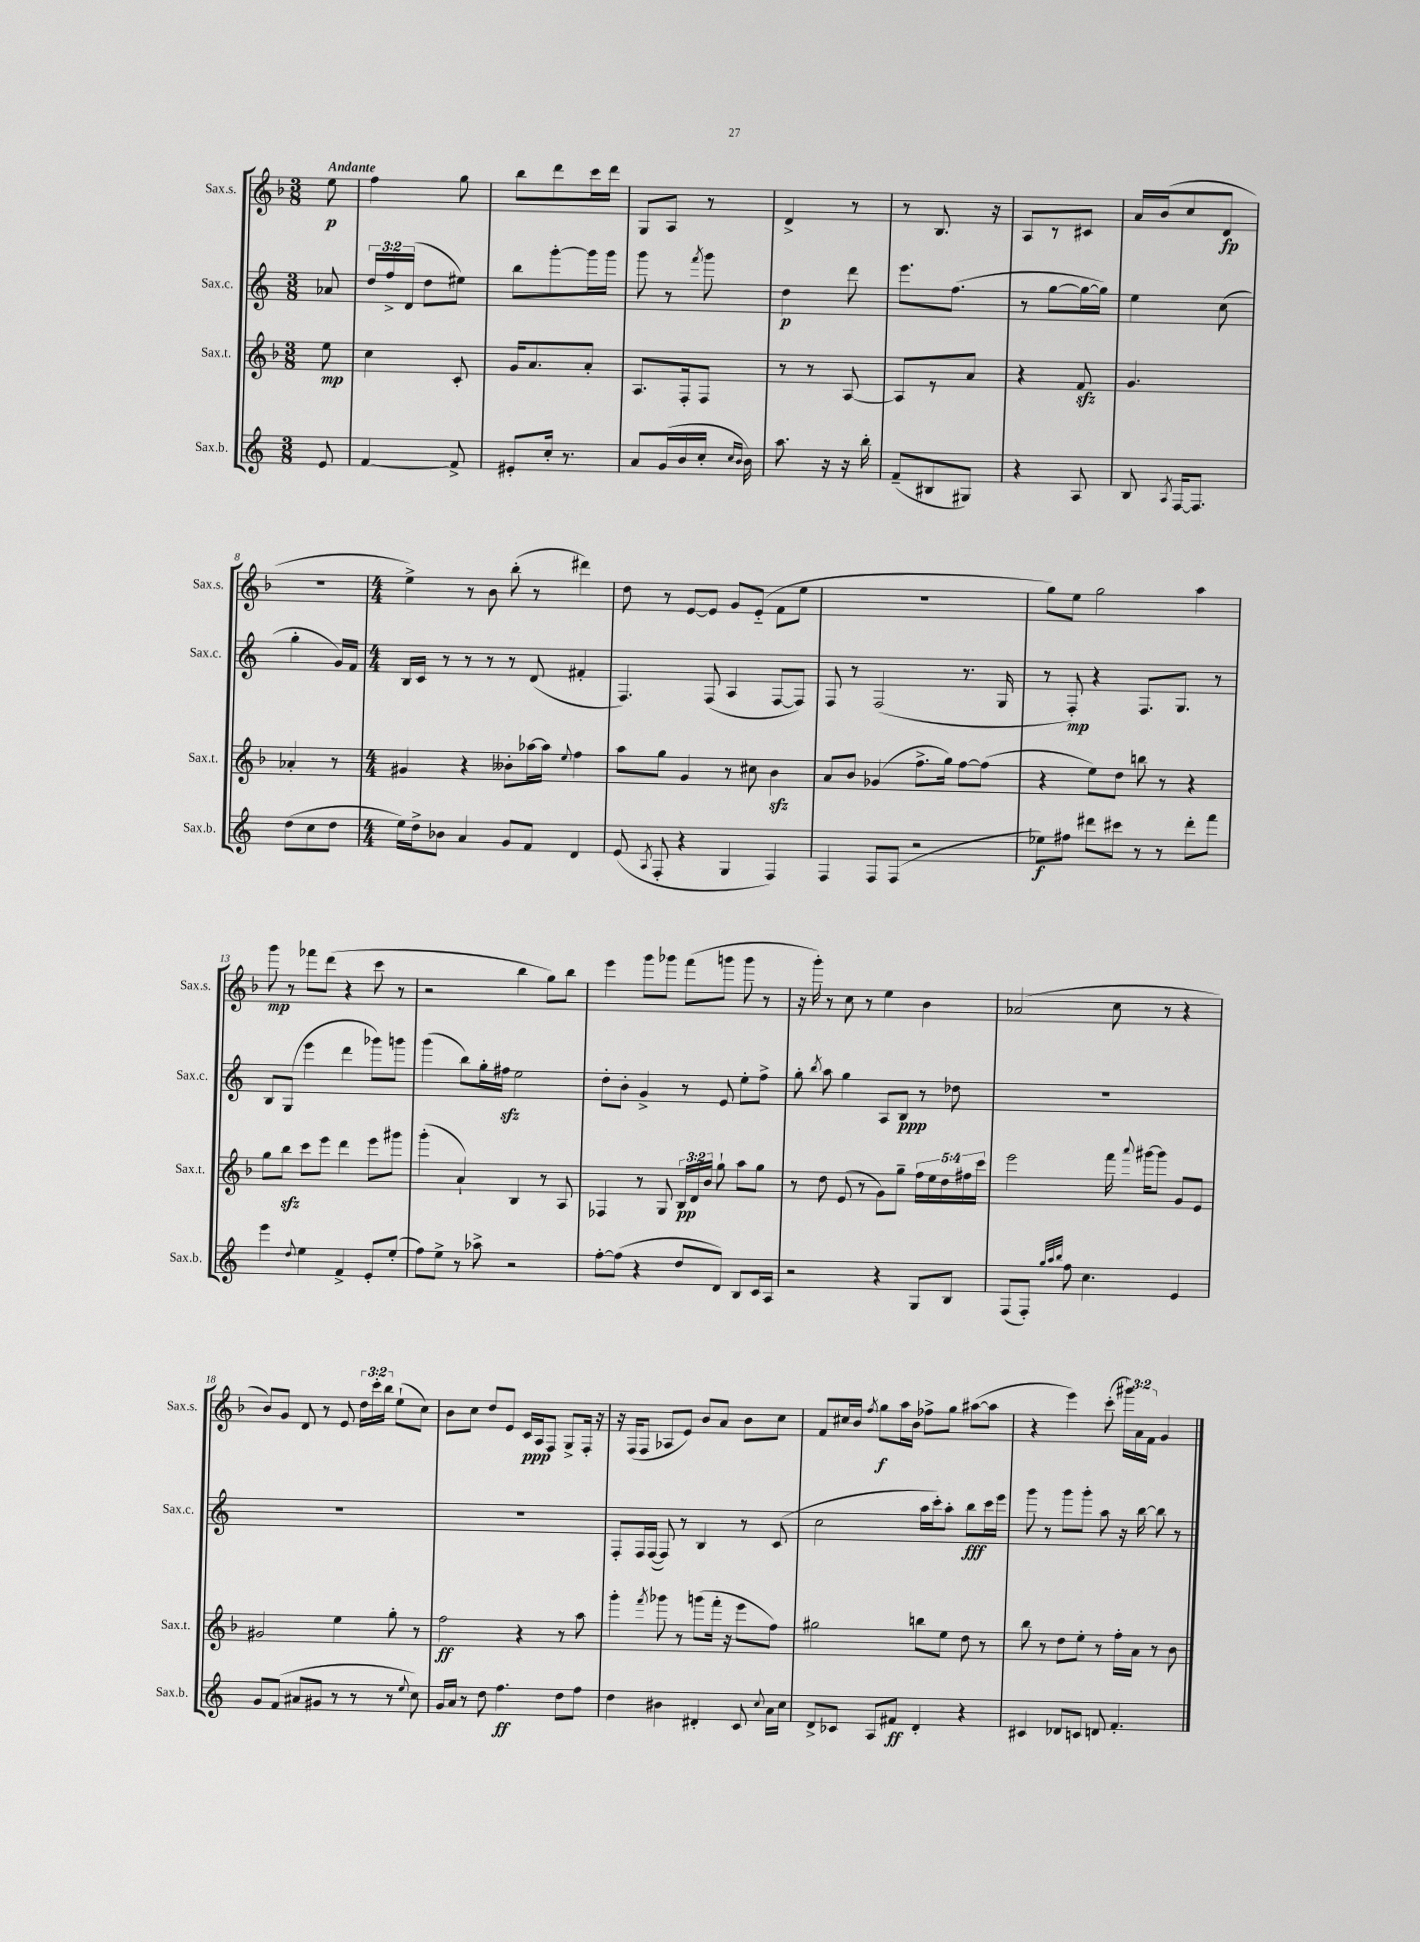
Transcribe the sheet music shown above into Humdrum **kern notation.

**kern	**kern	**kern	**kern
*staff4	*staff3	*staff2	*staff1
*clefG2	*clefG2	*clefG2	*clefG2
*k[]	*k[b-]	*k[]	*k[b-]
*M3/8	*M3/8	*M3/8	*M3/8
8e/	8ee\	8a-/	8ee\
=	=	=	=
[4f/	4cc\	24dd/LL	4ff\
.	.	24ff^/	.
.	.	(24d/JJ	.
.	.	8dd\L	.
8f^/]	8c'/	8ee#\J)	8gg\
=	=	=	=
8e#'/L	16g/LK	8bb\L	8bb-\L
.	8.a/	.	.
16cc'/Jk	.	[8ggg'\	8ddd\
8.r	.	.	.
.	8a'/J	16ggg\]L	16ccc\L
.	.	16ggg\JJ	16ddd\JJ
=	=	=	=
8a/L	8.A/L	8ggg\	8G/L
(16g/L	.	8r	8A/J
16b/	16F'/k	.	.
.	.	8qfff/	.
16cc'/JJ	8F/J	8ggg\	8r
16qqcc/LL	.	.	.
16qqb/JJ	.	.	.
16b\)	.	.	.
=	=	=	=
8.aa\	8r	4dd\	4d^/
.	8r	.	.
16r	.	.	.
16r	[8A/	8ddd\	8r
16bb'\	.	.	.
=	=	=	=
(8f~/L	8A/]L	8.eee\L	8r
8B#/	8r	.	8.B-/
.	.	(8.ff\J	.
8G#/J)	8a/J	.	.
.	.	.	16r
=	=	=	=
4r	4r	8r	8A/L
.	.	[8gg\L	8r
8A/	8f/	16gg\_L	8c#/J
.	.	16gg\]JJ)	.
=	=	=	=
8B/	4.g/	4ee\	16a/LL
.	.	.	(16b-/J
8qA/	.	.	.
[16F/LK	.	.	8cc/
8.F/]J	.	.	.
.	.	(8cc\	8d/J
=	=	=	=
(8dd\L	4a-'/	4gg'\	4.r
8cc\	.	.	.
8dd\J	8r	16g/LL)	.
.	.	16f/JJ	.
=	=	=	=
*M4/4	*M4/4	*M4/4	*M4/4
16ee\LL)	4g#/	16B/LL	4ee^\)
16dd^\J	.	16c/JJ	.
8b-\J	.	8r	.
4a/	4r	8r	8r
.	.	8r	8b-\
8g/L	8b--'\L	8r	(8bb-'\
8f/J	[16aa-\L	(8d/	8r
.	16aa-\]JJ	.	.
.	8qqee/	.	.
4d/	4ff\	4f#'/	4ddd#\)
=	=	=	=
(8e/	8aa\L	4.F/)	8dd\
8qA/	.	.	.
8F'/	8gg\J	.	8r
4r	4g/	.	[8e/L
.	.	(8F/	8e/]J
4G/	8r	4A/	8g/L
.	8cc#\	.	(8e'~/J
4F/)	4b-\	[8F/L	8f\L
.	.	8F/]J)	8ee\J
=	=	=	=
4F/	8a/L	8F/	1r
.	8b-/J	8r	.
8F/L	(4g-/	(2F/	.
(8F/J	.	.	.
2r	8.ff^\L	.	.
.	16gg\Jk)	.	.
.	[8ff\L	8.r	.
.	(8ff\]J	.	.
.	.	16G/	.
=	=	=	=
8ee-\L)	4r	8r	8gg\L)
8ff#\J	.	8F'/)	8ee\J
8ddd#\L	8ee\L)	4r	2gg\
8ccc#\J	8dd\J	.	.
8r	8bb\	8.F/L	.
8r	8r	.	.
.	.	8.G/J	.
8ddd#'\L	4r	.	4aa\
8fff\J	.	8r	.
=	=	=	=
4eee\	8gg\L	8B/L	8ggg\
.	8bb-\J	(8G/J	8r
8qqdd/	.	.	.
4ee\	8ccc\L	4eee\	8fff-\L
.	8eee\J	.	(8ddd\J
4f^/	4ddd\	4ddd\	4r
8e'/L	8eee\L	8ggg-\L)	8ccc\
(8ee'/J	8ggg#\J	8ggg\J	8r
=	=	=	=
8ff\L)	(4ggg'\	(4ggg\	2r
8ee^\J	.	.	.
8r	4a`/)	8bb\L)	.
8aa-^\	.	16gg'\L	.
.	.	16ff#\JJ	.
2r	4B-/	2ee\	4bb-\
.	8r	.	8gg\L)
.	8A/	.	8bb-\J
=	=	=	=
[8ff'\L	4F-/	8dd'\L	4eee\
(8ff\]J	.	8b'\J	.
4r	8r	4g^/	8ggg\L
.	8G/	.	8ggg-\J
8dd/L	24B-/LL	8r	(8fff\L
.	24d/	.	.
.	24b-/JJ	.	.
8d/J)	8gg`\	8e/	8ggg\J
8B/L	8aa\L	8ee'\L	8ggg\
16c/L	8gg\J	8ff^\J	8r
16A/JJ	.	.	.
=	=	=	=
2r	8r	8gg'\	16r
.	.	.	16ggg'\)
.	.	8qbb/	.
.	8dd\	8aa\	8r
.	(8e/	4gg\	8cc\
.	8r	.	8r
4r	8g\L)	8A/L	4ee\
.	8gg~\J	8B/J	.
8G/L	20ff\LL	8r	4b-\
.	20ee\	.	.
.	20dd\	.	.
8B/J	.	8dd-\	.
.	20ff#\	.	.
.	20ccc\JJ	.	.
=	=	=	=
(8F/L	2eee\	1r	(2a-/
8F'/J)	.	.	.
32qqgg/LLL	.	.	.
32qqaa/	.	.	.
32qqbb/JJJ	.	.	.
8ff\	.	.	.
4.cc\	.	.	.
.	16fff\	.	8cc\
.	8qqaaa/	.	.
.	[16ggg#\LK	.	.
.	8ggg#\]J	.	8r
4e/	8g/L	.	4r
.	8e/J	.	.
=	=	=	=
8g/L	2g#/	1r	8b-/L)
(8f/J	.	.	8g/J
8a#/L	.	.	8d/
8g#/J	.	.	8r
8r	4ee\	.	8e/
8r	.	.	24dd\LL
.	.	.	24ccc'\
.	.	.	24bb-\JJ
8r	8gg'\	.	(8ee`\L
8qqee/	.	.	.
8cc\)	8r	.	8cc\J)
=	=	=	=
16g/LL	2ff\	1r	8b-\L
16a/JJ	.	.	.
8r	.	.	8cc\J
8dd\	.	.	8dd/L
4.ff\	.	.	8e/J
.	4r	.	16c/LL
.	.	.	16A/J
.	.	.	8F/J
8dd\L	8r	.	8G^/L
8ff\J	8aa\	.	16F'/Jk
.	.	.	16r
=	=	=	=
4dd\	4ggg'\	8F'/L	16r
.	.	.	(16F/LK
.	.	16F/L	8F/J
.	.	([16F/JJ	.
.	8qfff/	.	.
4b#\	8ggg-\	8F/])	8A-/L
.	8r	8r	8e/J)
4d#'/	(8ggg\L	4B/	8b-/L
.	16fff'\Jk	.	8a/J
.	16r	.	.
8c/	8eee\L	8r	8b-\L
8qqcc/	.	.	.
16a\LL	8ff\J)	(8c/	8cc\J
16cc\JJ	.	.	.
=	=	=	=
8d^/L	2gg#\	2cc\	8f/L
8c-/J	.	.	16cc#/L
.	.	.	16b-/JJ
.	.	.	8qff/
8A/L	.	.	8gg\L
8f#/J	.	.	16aa\L
.	.	.	16b-\JJ
4d'/	8bb\L	16aa\LL	8ff-^\L
.	.	16ccc'\J)	.
.	8ee\J	8aa'\J	8gg\J
4r	8dd\	8bb\L	([8aa#\L
.	8r	16ccc\L	8aa#\]J
.	.	16eee\JJ	.
=	=	=	=
4c#/	8bb-\	8ggg\	4r
.	8r	8r	.
8d-/L	8dd\L	8ggg\L	4eee\)
8c/J	8ee'\J	8ggg'\J	.
8d/	8r	8aa\	(8ccc'\
4.f'/	16ff'\LL	16r	24ggg#\LL)
.	.	.	24a\
.	16a\JJ	[16bb\	.
.	.	.	24f\JJ
.	8r	8bb\]	4g/
.	8b-\	8r	.
==	==	==	==
*-	*-	*-	*-
